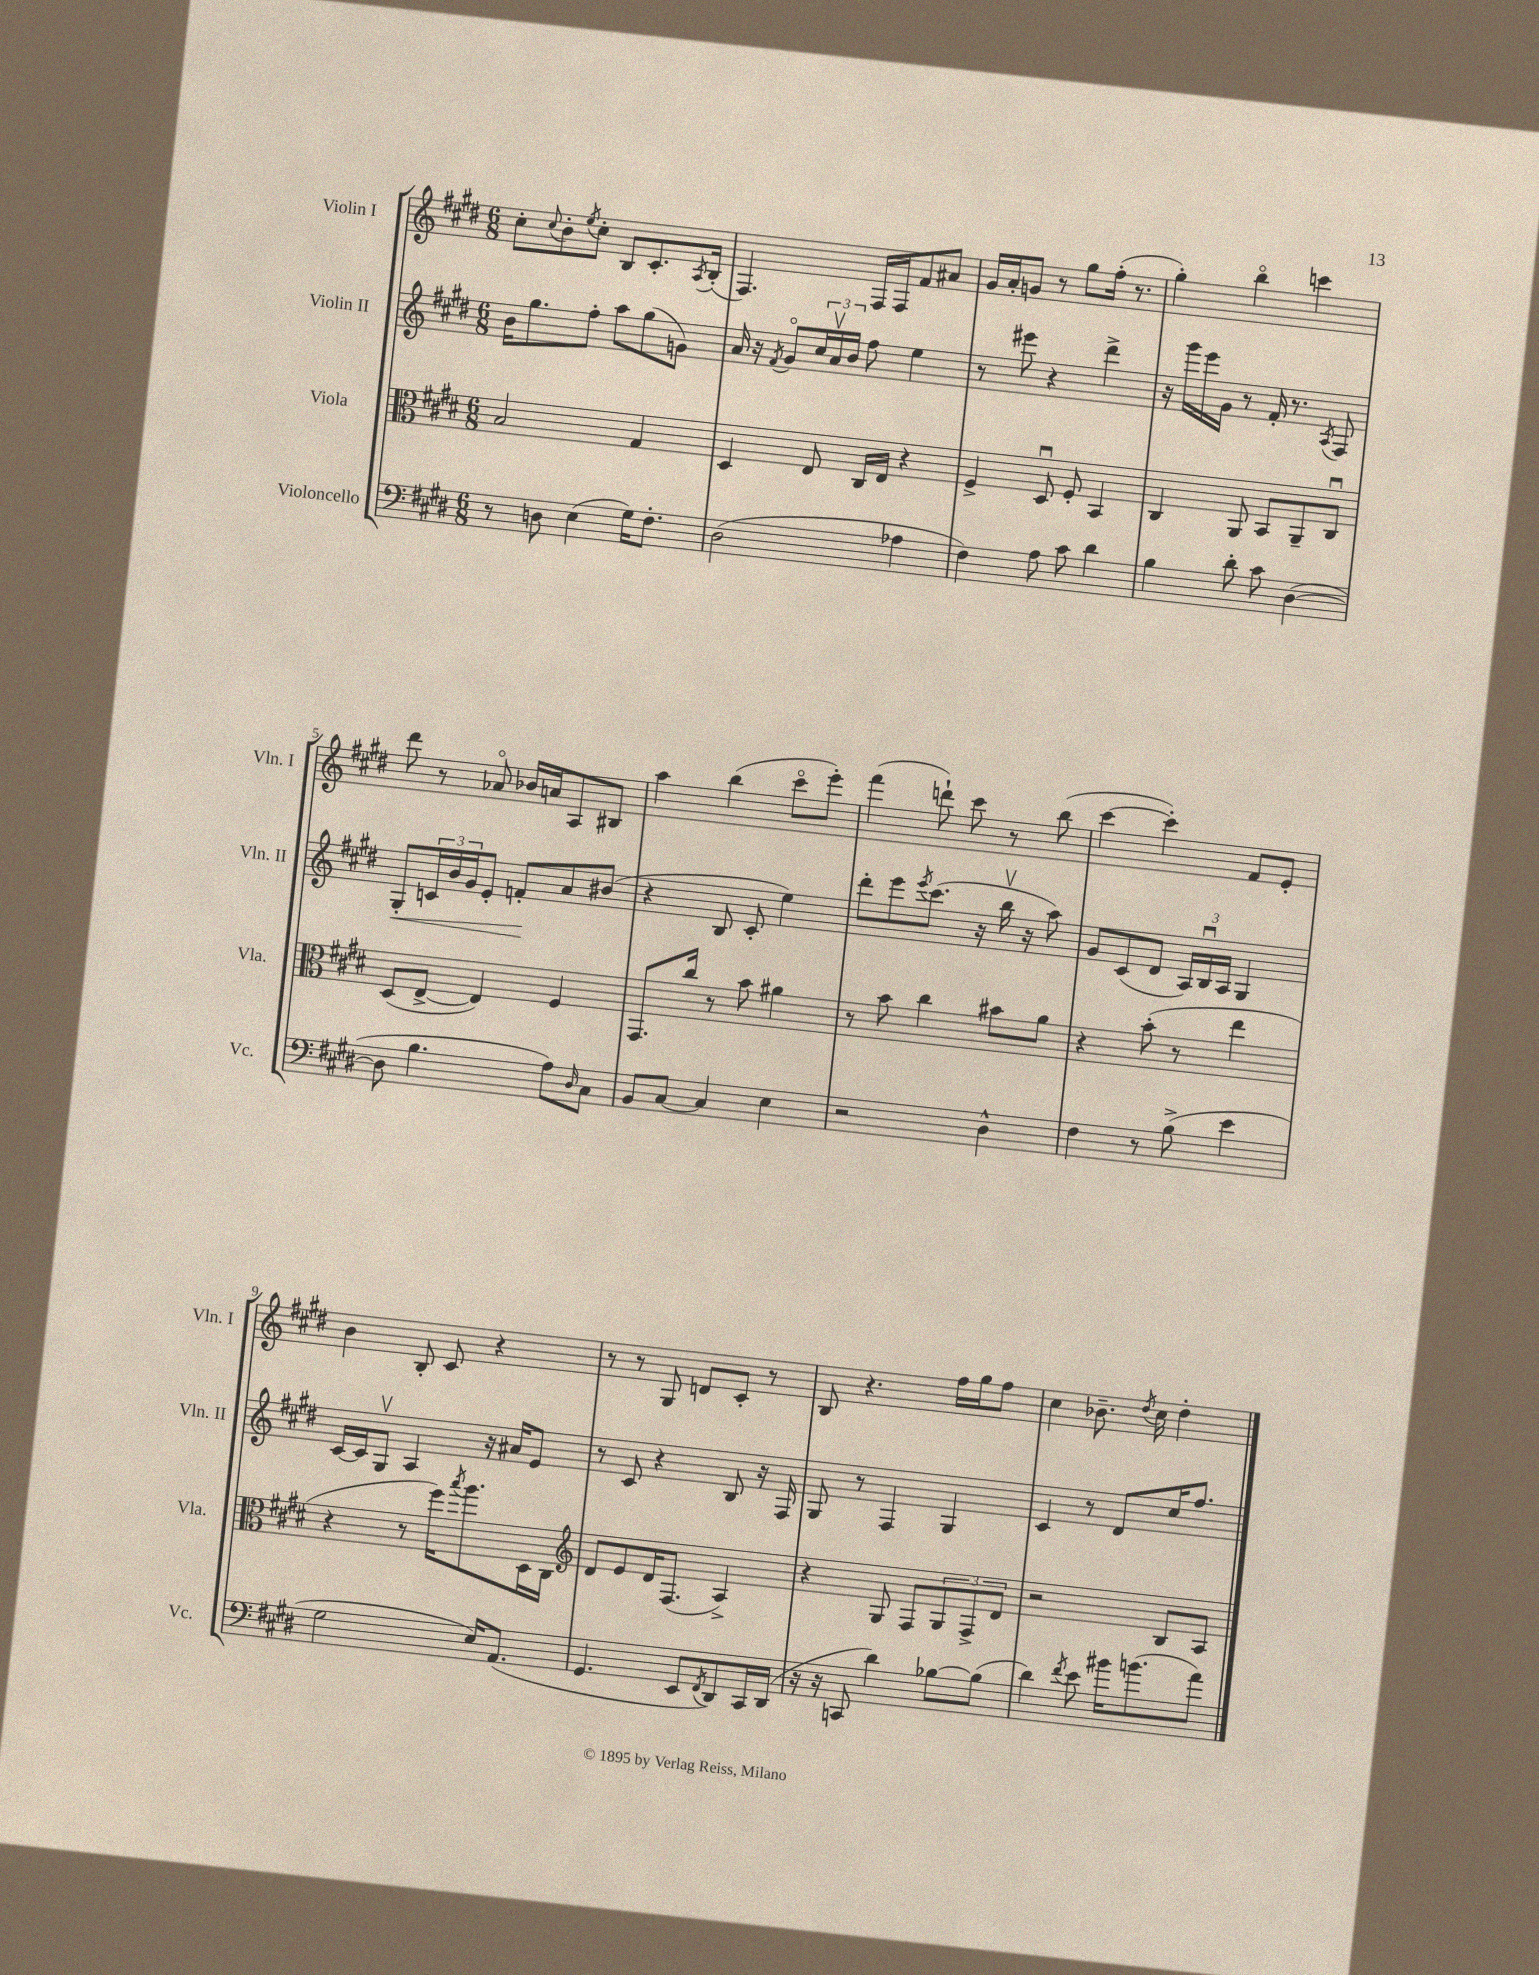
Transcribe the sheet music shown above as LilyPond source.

<<
\new StaffGroup <<
\new Staff = "s0" \with { instrumentName = "Violin I" shortInstrumentName = "Vln. I" } {
    \clef treble \key e \major \numericTimeSignature \time 6/8
    cis''8-. \appoggiatura { cis''8 } b'8-. \acciaccatura { e''8 } cis''8-. b8 cis'8.-. \acciaccatura { a8 } b16-.( |
    fis4.) fis16 fis16 fis'8 ais'8 |
    gis'16 a'16-. g'8 r8 gis''8 fis''16-.( r8. |
    gis''4-.) b''4\flageolet c'''4 |
    dis'''8 r8 aes'8\flageolet bes'16 a'16 a8 bis8 |
    a''4 b''4( cis'''8\flageolet e'''8-.) |
    fis'''4( d'''8-!) cis'''8 r8 b''8( |
    cis'''4~ cis'''4-.) fis'8 e'8-. |
    b'4 b8-. cis'8 r4 |
    r8 r8 gis8 d'8 cis'8-. r8 |
    b8 r4. fis''16 gis''16 fis''8 |
    cis''4 bes'8.-- \acciaccatura { dis''8 } cis''16 dis''4-. \bar "|." |
}
\new Staff = "s1" \with { instrumentName = "Violin II" shortInstrumentName = "Vln. II" } {
    \clef treble \key e \major \numericTimeSignature \time 6/8
    b'16 gis''8. fis''8-. a''8 gis''8( g'8) |
    a'16 r16 \acciaccatura { fis'8 } gis'8\flageolet \tuplet 3/2 { cis''16 a'16\upbow b'16 } fis''8 e''4 |
    r8 eis'''8 r4 dis'''4-> |
    r16 gis'''16 e'''16 gis'16 r8 fis'16-. r8. \acciaccatura { a8 } fis8 |
    gis8-.\< \tuplet 3/2 { c'16 b'16 gis'16 } e'8-. f'8-.\! a'8 bis'8( |
    r4 b8 cis'8-. e''4) |
    dis'''8-. e'''8 \acciaccatura { e'''8 } cis'''8.( r16 b''16\upbow r16 a''8) |
    gis'8 cis'8( dis'8 \tuplet 3/2 { a16) b16\downbow a16 } gis4 |
    cis'16~ cis'16 gis8\upbow a4 r16 ais'16 e'8 |
    r8 cis'8 r4 b8 r16 fis16 |
    gis8 r8 fis4 gis4 |
    cis'4 r8 dis'8 cis''16 fis''8. \bar "|." |
}
\new Staff = "s2" \with { instrumentName = "Viola" shortInstrumentName = "Vla." } {
    \clef alto \key e \major \numericTimeSignature \time 6/8
    b2 gis4 |
    dis4 e8 cis16 e16 r4 |
    fis4-> dis8\downbow fis8-. b,4 |
    cis4 a,8 b,8 a,8-- cis8\downbow |
    dis8( e8~-> e4) fis4 |
    gis,8. cis''16 r8 b'8 ais'4 |
    r8 b'8 cis''4 bis'8 a'8 |
    r4 b'8-.( r8 e''4 |
    r4 r8 fis''16) \acciaccatura { b''8 } a''8. dis16 cis16 |
    \clef treble dis'8 e'8 dis'16 fis8.( a4->) |
    r4 gis8 fis8 \tuplet 3/2 { gis8 fis8-> dis'8 } |
    r2 b8 a8 \bar "|." |
}
\new Staff = "s3" \with { instrumentName = "Violoncello" shortInstrumentName = "Vc." } {
    \clef bass \key e \major \numericTimeSignature \time 6/8
    r8 d8 e4( gis16) fis8.-. |
    dis2( aes4 |
    fis4) a8 cis'8 dis'4 |
    b4 dis'8-. cis'8 dis4~( |
    dis8 b4. a8) \grace { dis16 } cis8 |
    b,8 cis8~ cis4 e4 |
    r2 dis4-^ |
    fis4 r8 b8->( e'4 |
    gis2 e16) a,8.( |
    gis,4. e,8 \acciaccatura { fis,8 } dis,8) cis,16 dis,16( |
    r16 r16 c,8 dis'4) bes8~ bes8( |
    dis'4) \acciaccatura { fis'8 } e'8 bis'16 b'8.( a'8) \bar "|." |
}
>>
>>
